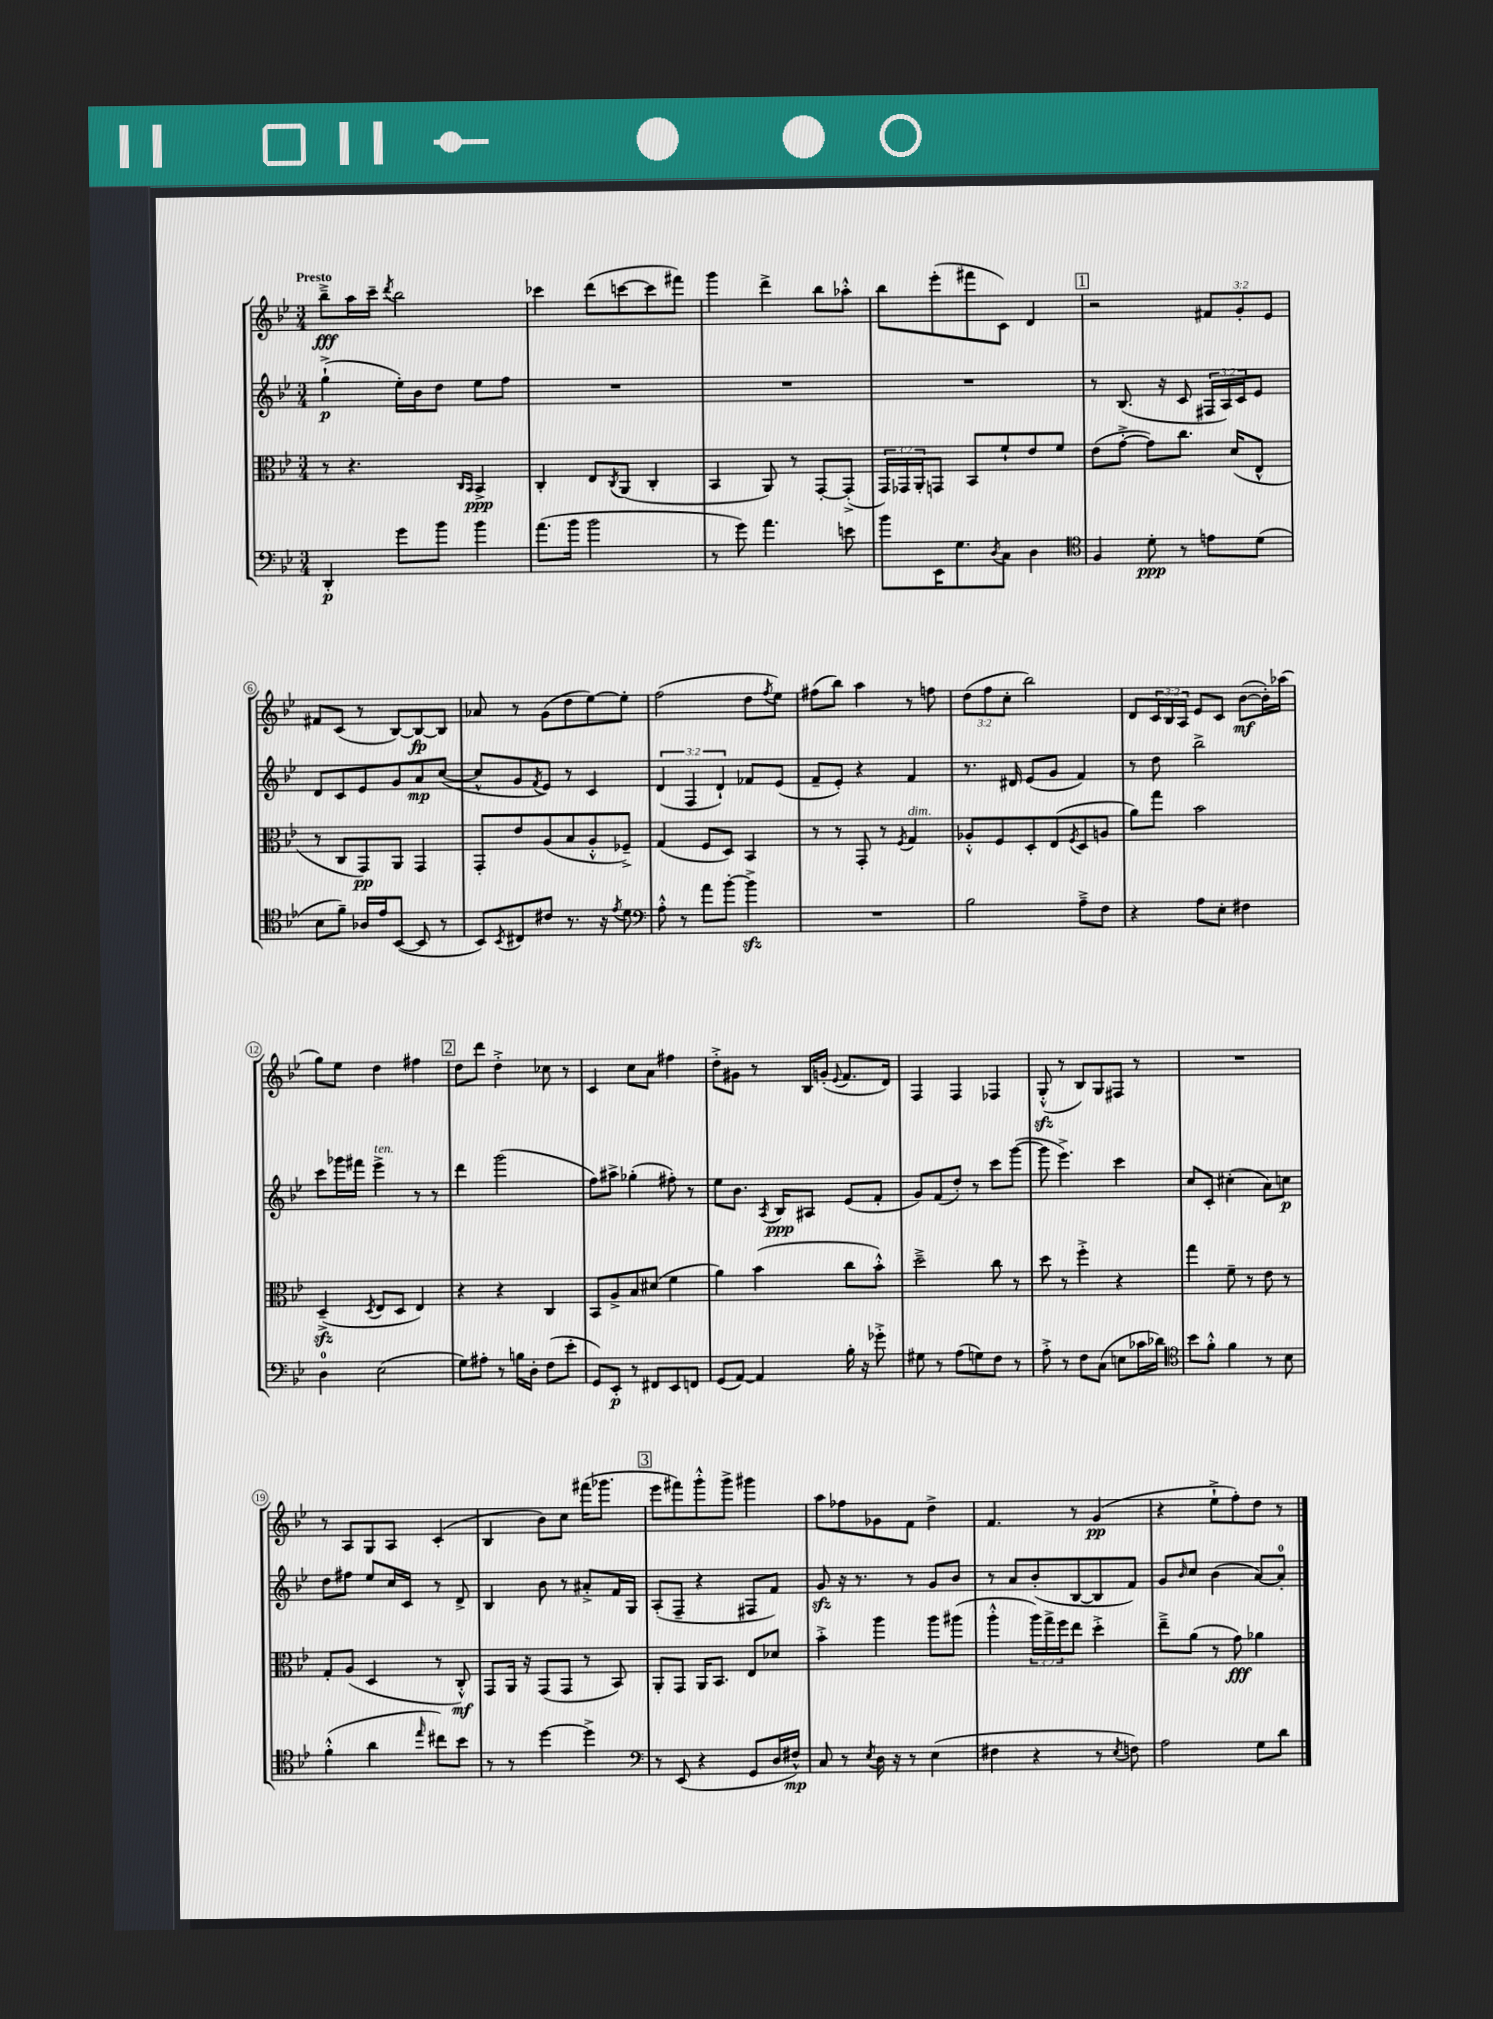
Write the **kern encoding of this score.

**kern	**kern	**kern	**kern
*staff4	*staff3	*staff2	*staff1
*clefF4	*clefC3	*clefG2	*clefG2
*k[b-e-]	*k[b-e-]	*k[b-e-]	*k[b-e-]
*M3/4	*M3/4	*M3/4	*M3/4
4DD'/	8r	(4gg`^\	8bb-~^\L
.	4.r	.	16aa\L
.	.	.	16ccc~\JJ
.	.	.	8qddd/
8g\L	.	16ee-'\LL)	2bb-\
.	.	16b-\J	.
8b-\J	.	8dd\J	.
.	16qqC/LL	.	.
.	16qqBB-/JJ	.	.
4b-\	4BB-^/	8ee-\L	.
.	.	8ff\J	.
=	=	=	=
(8.a\L	4C'/	2.r	4ccc-\
16b-\Jk	.	.	.
2b-\	8E-/L	.	(8ddd\L
.	8qC/	.	.
.	(8AA/J	.	[8ccc\
.	4C'/	.	8ccc\]
.	.	.	8fff#\J)
=	=	=	=
8r	4BB-/	2.r	4ggg\
8g\)	.	.	.
4.a\	8AA/)	.	4ddd^\
.	8r	.	.
.	[8GG'/L	.	8bb-\L
8e\	(8GG'^/]J	.	8aa-'^^\J
=	=	=	=
8b-\L	24GG/LL)	2.r	8bb-\L
.	24GG-/	.	.
.	24AA'/J	.	.
16EE-\K	8GG/J	.	(8eee-'\
8.G\	.	.	.
.	8BB-/L	.	8fff#\
8qD/	.	.	.
8C\J	8f`/	.	8c\J)
4D\	8e-/	.	4d/
.	8f/J	.	.
=	=	=	=
*clefC4	*	*	*
4F/	(8e-\L	8r	2r
.	[8g'^\J	(8.B-/	.
8d'\	8g\]L)	.	.
.	.	16r	.
8r	8.cc\J	8c/	.
8e\L	.	24F#/LL	12f#/L
.	.	24A/)	.
.	(16d/LK	.	.
.	.	24c/J	12g'/
(8d\J	8E-^^/J	8e-/J	.
.	.	.	12e-/J
=	=	=	=
8B-\L	8r	8d/L	8f#/L
8f~\J)	8C/L	8c/	(8c/J
16A-/LL	8GG/)	8e-/	8r
16e-/J	.	.	.
([8BB-/J	8AA/J	8g/	[8B-/L)
8BB-/]	4GG/	8a/	8B-/_
8r	.	([8cc/J	8B-/]J
=	=	=	=
8BB-/L)	8GG'/L	8cc^^/]L	8a-/
8qBB-/	.	.	.
8C#/	8e-/	8g/	8r
.	.	8qf/	.
8c#/J	(8A/	8e-/J)	(8g\L
8.r	8B-/	8r	8dd\
.	8A'^^/	4c/	[8ee-\)
16r	.	.	.
8qe-/	.	.	.
8d\	8F-~^/J)	.	8ee-'\]J
=	=	=	=
*clefF4	*	*	*
8A'^^\	(4G/	(6d/	(2ff\
8r	.	.	.
.	.	6F/	.
8a\L	8F/L	.	.
.	.	6d`/)	.
[8b-'\J	8D/J)	.	.
4b-^\]	4BB-/	8f-/L	8dd\L
.	.	.	8qff/
.	.	(8e-/J	8ee-\J)
=	=	=	=
2.r	8r	8f~/L	(8ff#\L
.	8r	8e-'/J)	8bb-\J)
.	8GG'/	4r	4aa\
.	8r	.	.
.	8qF/	.	.
.	4G/	4f/	8r
.	.	.	8ff\
=	=	=	=
2B-\	8A-'^^/L	8.r	(12dd\L
.	.	.	12ff\
.	8F/	.	.
.	.	.	12cc'\J
.	.	16d#/	.
.	8D'/	(8e-/L	2bb-\)
.	(8E-/	8g/J	.
.	8qF/	.	.
8A~^\L	8D/	4f/)	.
8F\J	8A/J	.	.
=	=	=	=
4r	8a\L)	8r	8d/L
.	8gg\J	8dd\	24c/L
.	.	.	24B-/
.	.	.	24A/JJ
8A\L	2b-\	2bb-^\	8e-/L
8E-'\J	.	.	8c/J
4F#\	.	.	([8b-\L
.	.	.	16b-'\]L)
.	.	.	(16aa-\JJ
=	=	=	=
4D\	(4D~^/	8ccc\L	8gg\L)
.	.	16ggg-\L	8ee-\J
.	.	16fff#\JJ	.
.	8qD/	.	.
(2E-\	8E-/L	4eee-^\	4dd\
.	8D/J	.	.
.	4E-/)	8r	4ff#\
.	.	8r	.
=	=	=	=
8G\L)	4r	4ddd\	8dd\L
8A#'\J	.	.	8ddd\J
8r	4r	(2ggg\	4dd'^\
16B\LL	.	.	.
16D'\JJ	.	.	.
(8F\L	4C/	.	8cc-\
8e-'\J	.	.	8r
=	=	=	=
8GG/L)	8BB-/L	8ff\L)	4c/
8EE-'/J	8A^/	8aa#^\J	.
8r	8B-/	(4gg-'\	8cc\L
8FF#/L	(8d#/J	.	8a\J
8EE-/	4f\	8ff#'\)	4ff#\
8FF/J	.	8r	.
=	=	=	=
(8GG/L	4a\)	8ee-\L	8dd'^\L
[8AA/J)	.	8.b-\J	8g#\J
4AA/]	(4b-\	.	8r
.	.	8qA/	.
.	.	16B-/LK	.
.	.	8A#/J	16B-/LL
.	.	.	(16g'/JJ
.	.	.	8qqe-/
16B-'\	8cc\L	(8e-/L	8.f/L
16r	.	.	.
8g-'^\	8b-'^^\J)	8f'/J	.
.	.	.	16d/Jk)
=	=	=	=
8G#\	2dd~^\	8g/L)	4F/
8r	.	(8f/	.
(8A\L	.	8dd'/J)	4F/
8G\)	.	8r	.
8F\J	8cc\	8ccc\L	4F-/
8r	8r	([8ggg\J	.
=	=	=	=
8A'^\	8dd\	8ggg\]	(8G'^^/
8r	8r	4.eee-^\)	8r
8F\L	4ff'^\	.	8B-/L)
(8C\J	.	.	8G/
8E\L	4r	4ccc\	8F#/J
16c-\L	.	.	8r
16d-\JJ)	.	.	.
=	=	=	=
*clefC4	*	*	*
8b-\L	4gg\	8cc/L	2.r
8f'^^\J	.	8c'/J	.
4f\	8f~\	(4cc#'\	.
.	8r	.	.
8r	8e-\	8a\L)	.
8B-\	8r	8cc\J	.
=	=	=	=
(4f'^^\	8G'/L	8dd\L	8r
.	(8A/J	8ff#\J	8A/L
4a\	4D/	8ee-/L	8G/
.	.	16cc/L	8A/J
.	.	16c/JJ	.
16qqee-/	.	.	.
8cc#\L)	8r	8r	(4c'/
8b-\J	8C'^^/)	8d^/	.
=	=	=	=
8r	8GG/L	4B-/	4B-/
8r	16AA/Jk	.	.
.	16r	.	.
[4dd\	(8GG/L	8b-\	8b-\L)
.	8GG/J	8r	8cc\J
4dd^\]	8r	8a#'^/L	(16fff#\LK
.	.	.	8.ggg-\J
.	8BB-/)	16f/L	.
.	.	16G/JJ	.
=	=	=	=
*clefF4	*	*	*
8r	8AA'/L	(8A'/L	8eee-\L
(8EE-/	8GG/J	8F~/J	8fff#\)
4r	16AA/LK	4r	8ggg'^^\
.	8.BB-/J	.	.
.	.	.	8ggg^\J
8GG/L	8E-/L	8F#/L	4ggg#\
16D/L	8d-/J	8f/J)	.
16F#^^/JJ)	.	.	.
=	=	=	=
8C/	4b-'^\	8g/	8aa\L
8r	.	16r	8ff-\
.	.	8.r	.
8qE-/	.	.	.
16D\	4aa\	.	8g-\
16r	.	.	.
8r	.	8r	8f\J
(4E-\	8aa\L	8g/L	4dd^\
.	(8aa#\J	8b-/J	.
=	=	=	=
4F#\	4aa'^^\	8r	4.f/
.	.	8a/L	.
4r	24aa\LL)	(8b-'/	.
.	24gg^\	.	.
.	24ff\J	.	.
.	8ee-\J	[8B-/	8r
8r	4dd'^\	8B-/]	(4g/
8qE-/	.	.	.
8F\)	.	8f/J)	.
=	=	=	=
2A\	8ee-~^\L	8g/L	4r
.	.	16qqb-/	.
.	(8a\J	8cc/J	.
.	8r	(4b-\	8ee-`^\L
.	8g\)	.	8ff'\)
8G\L	4a-\	[8a/L)	8dd\J
8d\J	.	8a'/]J	8r
==	==	==	==
*-	*-	*-	*-
